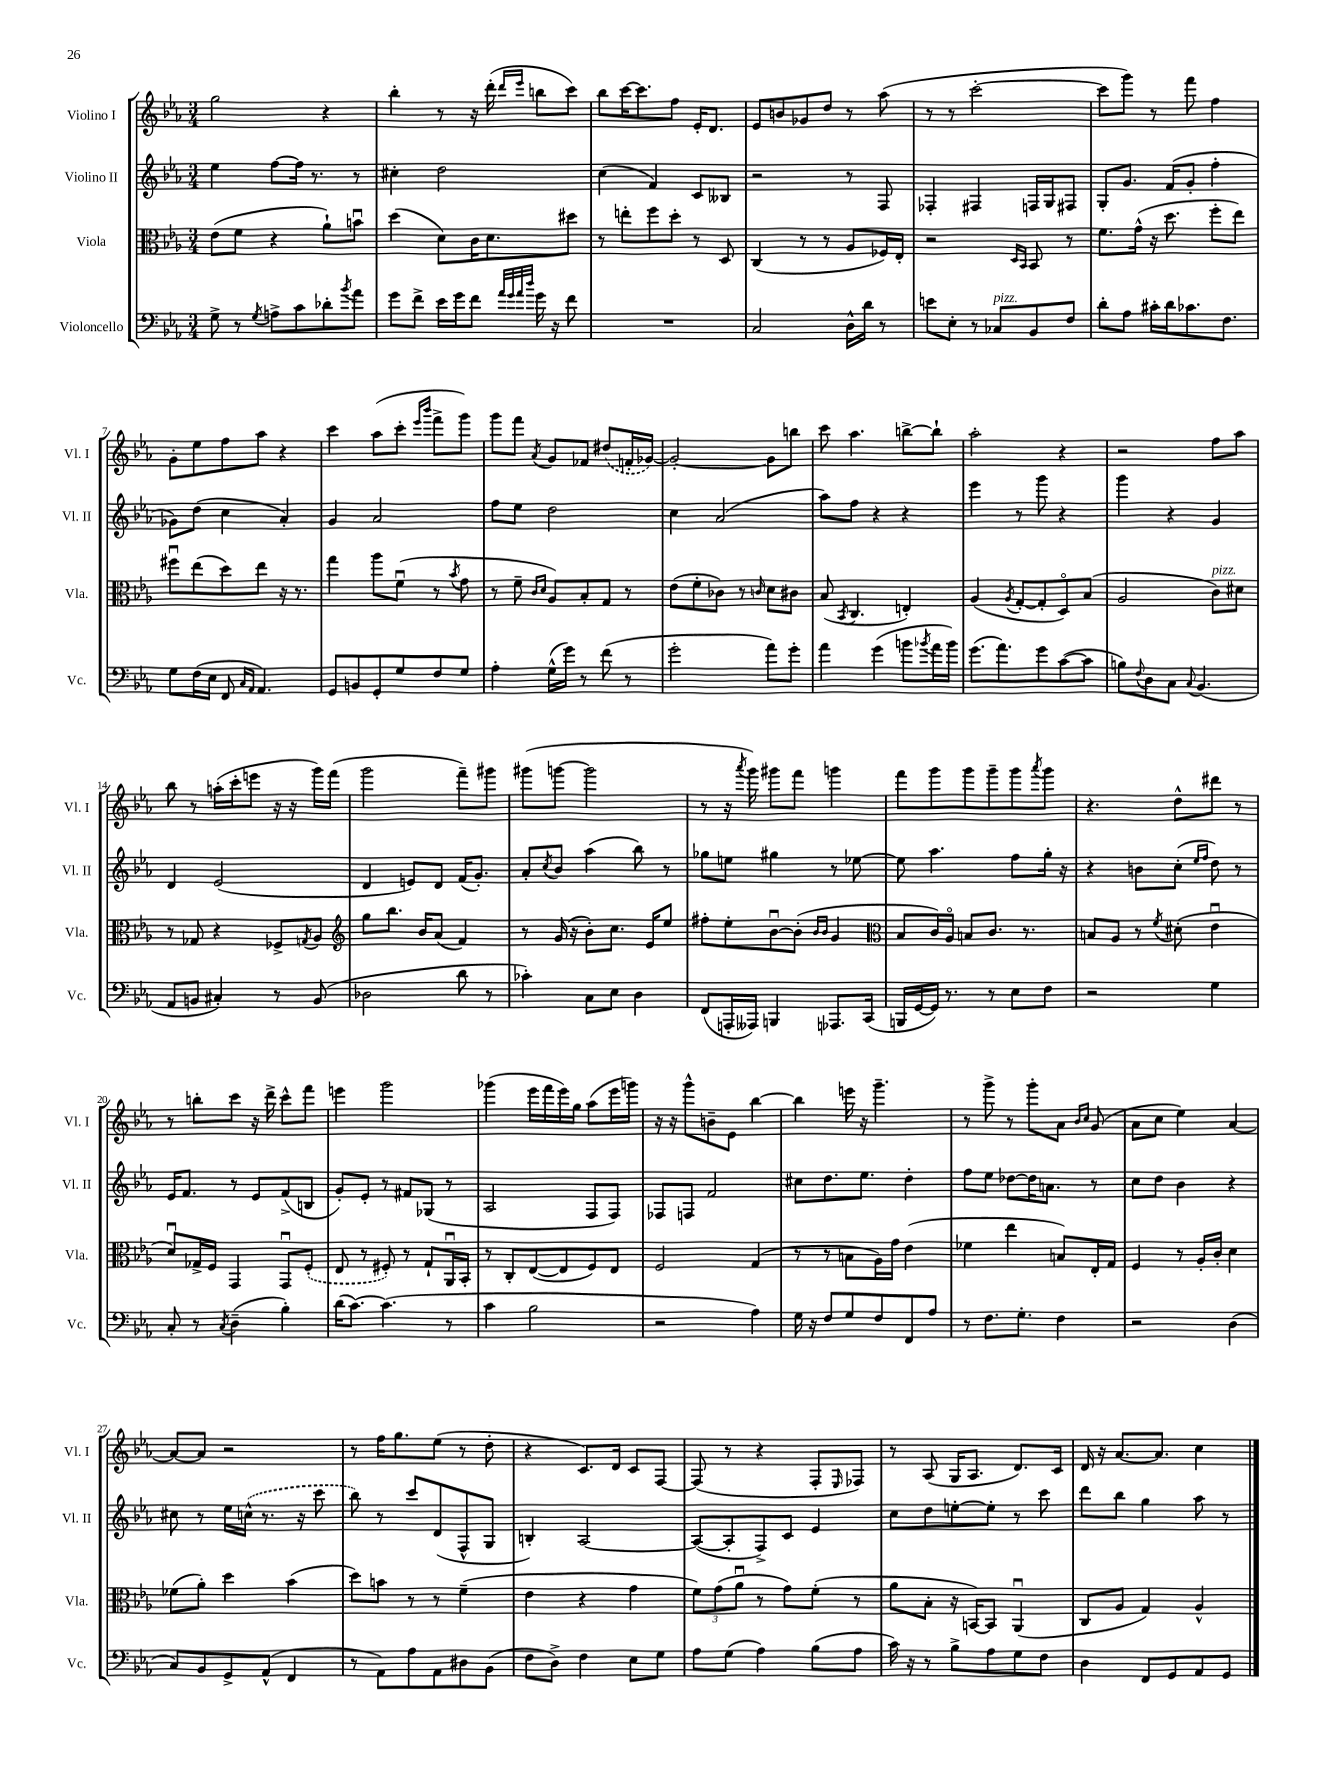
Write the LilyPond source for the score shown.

<<
\new StaffGroup <<
\new Staff = "s0" \with { instrumentName = "Violino I" shortInstrumentName = "Vl. I" } {
    \clef treble \key ees \major \numericTimeSignature \time 3/4
    g''2 r4 |
    bes''4-. r8 r16 d'''16-.( \grace { d'''16 ees'''16 } b''8 c'''8) |
    bes''8 c'''16~ c'''8. f''8 ees'16-. d'8. |
    ees'8 b'8 ges'8 d''8 r8 aes''8( |
    r8 r8 c'''2~-. |
    c'''8 g'''8) r8 f'''8 f''4 |
    g'8-. ees''8 f''8 aes''8 r4 |
    c'''4 aes''8( c'''8-. \grace { ees'''16 bes'''16 } f'''8-> g'''8) |
    g'''8 f'''8 \acciaccatura { aes'8 } g'8 fes'8 \once \slurDashed dis''8( f'16-. ges'16~) |
    ges'2~-. ges'8 b''8 |
    c'''8 aes''4. b''8~-> b''8-! |
    aes''2-. r4 |
    r2 f''8 aes''8 |
    bes''8 r8 a''16-.( c'''16-. e'''8 r16 r16 g'''16) f'''16( |
    g'''2 f'''8--) gis'''8 |
    gis'''8( g'''8~ g'''2 |
    r8 r16 \acciaccatura { aes'''8 } g'''16) gis'''8 f'''8 g'''4 |
    f'''8 g'''8 g'''8 g'''8-- g'''8 \acciaccatura { aes'''8 } g'''8 |
    r4. d''8-^ dis'''8 r8 |
    r8 b''8-. c'''8 r16 d'''16-> c'''8-^ f'''8 |
    e'''4 g'''2 |
    ges'''4( ees'''16 f'''16 ees'''16) g''16 aes''8( ees'''16 g'''16) |
    r16 r16 g'''8-^ b'8-- ees'8 bes''4~ |
    bes''4 e'''16 r16 g'''4.-- |
    r8 g'''8-> r8 g'''8-. aes'8 \grace { bes'16 c''16 } g'8( |
    aes'8 c''8 ees''4) aes'4~ |
    aes'8~ aes'8 r2 |
    r8 f''16 g''8. ees''8( r8 d''8-. |
    r4 c'8.) d'16 c'8 f8~ |
    f8( r8 r4 f8-. \grace { ees16 } fes8) |
    r8 aes8( g16 aes8. d'8.) c'16 |
    d'16 r16 aes'8.~ aes'8. c''4 \bar "|." |
}
\new Staff = "s1" \with { instrumentName = "Violino II" shortInstrumentName = "Vl. II" } {
    \clef treble \key ees \major \numericTimeSignature \time 3/4
    ees''4 f''8~ f''16 r8. r8 |
    cis''4-. d''2 |
    c''4( f'4) c'8 beses8 |
    r2 r8 f8 |
    fes4-. fis4 f16 g16 fis8 |
    g8-. g'8. f'16( g'8-. f''4-. |
    ges'8) d''8( c''4 aes'4-.) |
    g'4 aes'2 |
    f''8 ees''8 d''2 |
    c''4 aes'2( |
    aes''8) f''8 r4 r4 |
    ees'''4 r8 g'''8 r4 |
    g'''4 r4 g'4 |
    d'4 ees'2( |
    d'4 e'8) d'8 f'16( g'8.-.) |
    aes'8-. \acciaccatura { c''8 } bes'8 aes''4( bes''8) r8 |
    ges''8 e''8 gis''4 r8 ees''8~ |
    ees''8 aes''4. f''8 g''16-. r16 |
    r4 b'8 c''8-.( \grace { ees''16 f''16 } d''8) r8 |
    ees'16 f'8. r8 ees'8 f'8->( b8 |
    g'8-.) ees'8-. r8 fis'8 ges8( r8 |
    aes2 f8 f8) |
    fes8 f8 f'2 |
    cis''8 d''8. ees''8. d''4-. |
    f''8 ees''8 des''8~ des''16 a'8. r8 |
    c''8 d''8 bes'4 r4 |
    cis''8 r8 ees''16 \once \slurDashed c''16-^( r8. r16 c'''8 |
    bes''8) r8 c'''8 d'8( f8-^ g8 |
    b4-.) aes2~ |
    aes8~( aes8-. f8->) c'8 ees'4 |
    c''8 d''8 e''8~-. e''8-. r8 c'''8 |
    d'''8 bes''8 g''4 aes''8 r8 \bar "|." |
}
\new Staff = "s2" \with { instrumentName = "Viola" shortInstrumentName = "Vla." } {
    \clef alto \key ees \major \numericTimeSignature \time 3/4
    ees'8( f'8 r4 aes'8-!) b'8\downbow |
    d''4( d'8) c'16 d'8. dis''8 |
    r8 e''8-. f''8 d''8-. r8 d8 |
    c4( r8 r8 aes8 fes16) ees16-. |
    r2 \grace { d16 bes,16 } bes,8 r8 |
    f'8. g'16-^( r16 d''8. f''8-. ees''8) |
    fis''8\downbow ees''8( d''8) ees''8 r16 r8. |
    g''4 aes''8 f'8\downbow( r8 \acciaccatura { bes'8 } g'8 |
    r8 f'8-- \grace { c'16 d'16 } aes8) bes8-. g8 r8 |
    ees'8( f'8-. ces'8) r8 \grace { c'16 } d'8 cis'8 |
    bes8( \acciaccatura { bes,8 } c4. e4-.) |
    aes4( \acciaccatura { aes8 } g8~-. g8-. d8\flageolet) bes8( |
    aes2 c'8^\markup { \italic "pizz." }) dis'8 |
    r8 ges8 r4 fes8-> \acciaccatura { g8 } aes8 |
    \clef treble g''8 bes''8. bes'16 aes'8( f'4) |
    r8 g'16( r16 bes'8-.) c''8. ees'16 ees''8 |
    fis''8-. ees''8-. bes'8~\downbow bes'8-.( \grace { bes'16 bes'16 } g'4 |
    \clef alto bes8 c'16) aes16\flageolet b8 c'8. r8. |
    b8 aes8 r8 \acciaccatura { f'8 } dis'8-.( ees'4\downbow |
    d'8\downbow) ges16-> f16 g,4 g,8\downbow \once \slurDashed f8-.( |
    ees8 r8 fis8-.) r8 g8-! aes,16\downbow bes,16-. |
    r8 c8-. ees8~( ees8 f8) ees8 |
    f2 g4( |
    r8 r8 b8 aes16) g'16 ees'4( |
    fes'4 ees''4 b8) ees16-. g16 |
    f4 r8 aes16-. c'16-. d'4 |
    fes'8( aes'8-.) d''4 bes'4( |
    d''8) b'8 r8 r8 f'4--( |
    ees'4 r4 g'4 |
    \tuplet 3/2 { f'8) g'8( aes'8\downbow } r8 g'8) f'8-.( r8 |
    aes'8 bes8-. r16 b,16~) b,8 aes,4\downbow( |
    c8 aes8 g4) aes4-^ \bar "|." |
}
\new Staff = "s3" \with { instrumentName = "Violoncello" shortInstrumentName = "Vc." } {
    \clef bass \key ees \major \numericTimeSignature \time 3/4
    g8-> r8 \acciaccatura { g8 } a8-> c'8 des'8-. \acciaccatura { bes'8 } aes'8 |
    g'8 f'8-> ees'16 g'16 f'8 \grace { aes'32 g'32 aes'32 d''32 } g'16 r16 f'8 |
    R2. |
    c2 d16-^ d'16 r8 |
    e'8 ees8-. r8 ces8^\markup { \italic "pizz." } bes,8 f8 |
    d'8-. aes8 cis'16-. d'16 ces'8. f8. |
    g8 f16( ees16 f,8 \grace { c16 aes,16 } aes,4.) |
    g,8 b,8 g,8-. g8 f8 g8 |
    aes4-. g16-^( g'16) r8 f'8( r8 |
    g'2-. aes'8) g'8-. |
    aes'4 g'4( b'8 \acciaccatura { bes'8 } aes'16 bes'16) |
    g'8.( aes'8.) g'8 c'8~( c'8 |
    b8) \appoggiatura { f8 } d8 c8 \appoggiatura { c8 } bes,4.( |
    aes,8 b,8 cis4-.) r8 b,8( |
    des2 d'8 r8 |
    ces'4-.) c8 ees8 d4 |
    f,8( a,,16-. aeses,,16) b,,4 aes,,8. c,16( |
    b,,16 g,16~ g,16) r8. r8 ees8 f8 |
    r2 g4 |
    c8-. r8 \acciaccatura { c8 } d4--( bes4-.) |
    d'16( c'8.~) c'4.( r8 |
    c'4 bes2 |
    r2 aes4) |
    g16 r16 f8 g8 f8 f,8 aes8 |
    r8 f8. g8.-. f4 |
    r2 d4( |
    c8) bes,8 g,8-> aes,8-^( f,4 |
    r8 aes,8) aes8 aes,8 dis8 bes,8( |
    f8 d8->) f4 ees8 g8 |
    aes8 g8( aes4) bes8( aes8 |
    c'16) r16 r8 bes8-> aes8 g8 f8 |
    d4 f,8 g,8 aes,8 g,8 \bar "|." |
}
>>
>>
